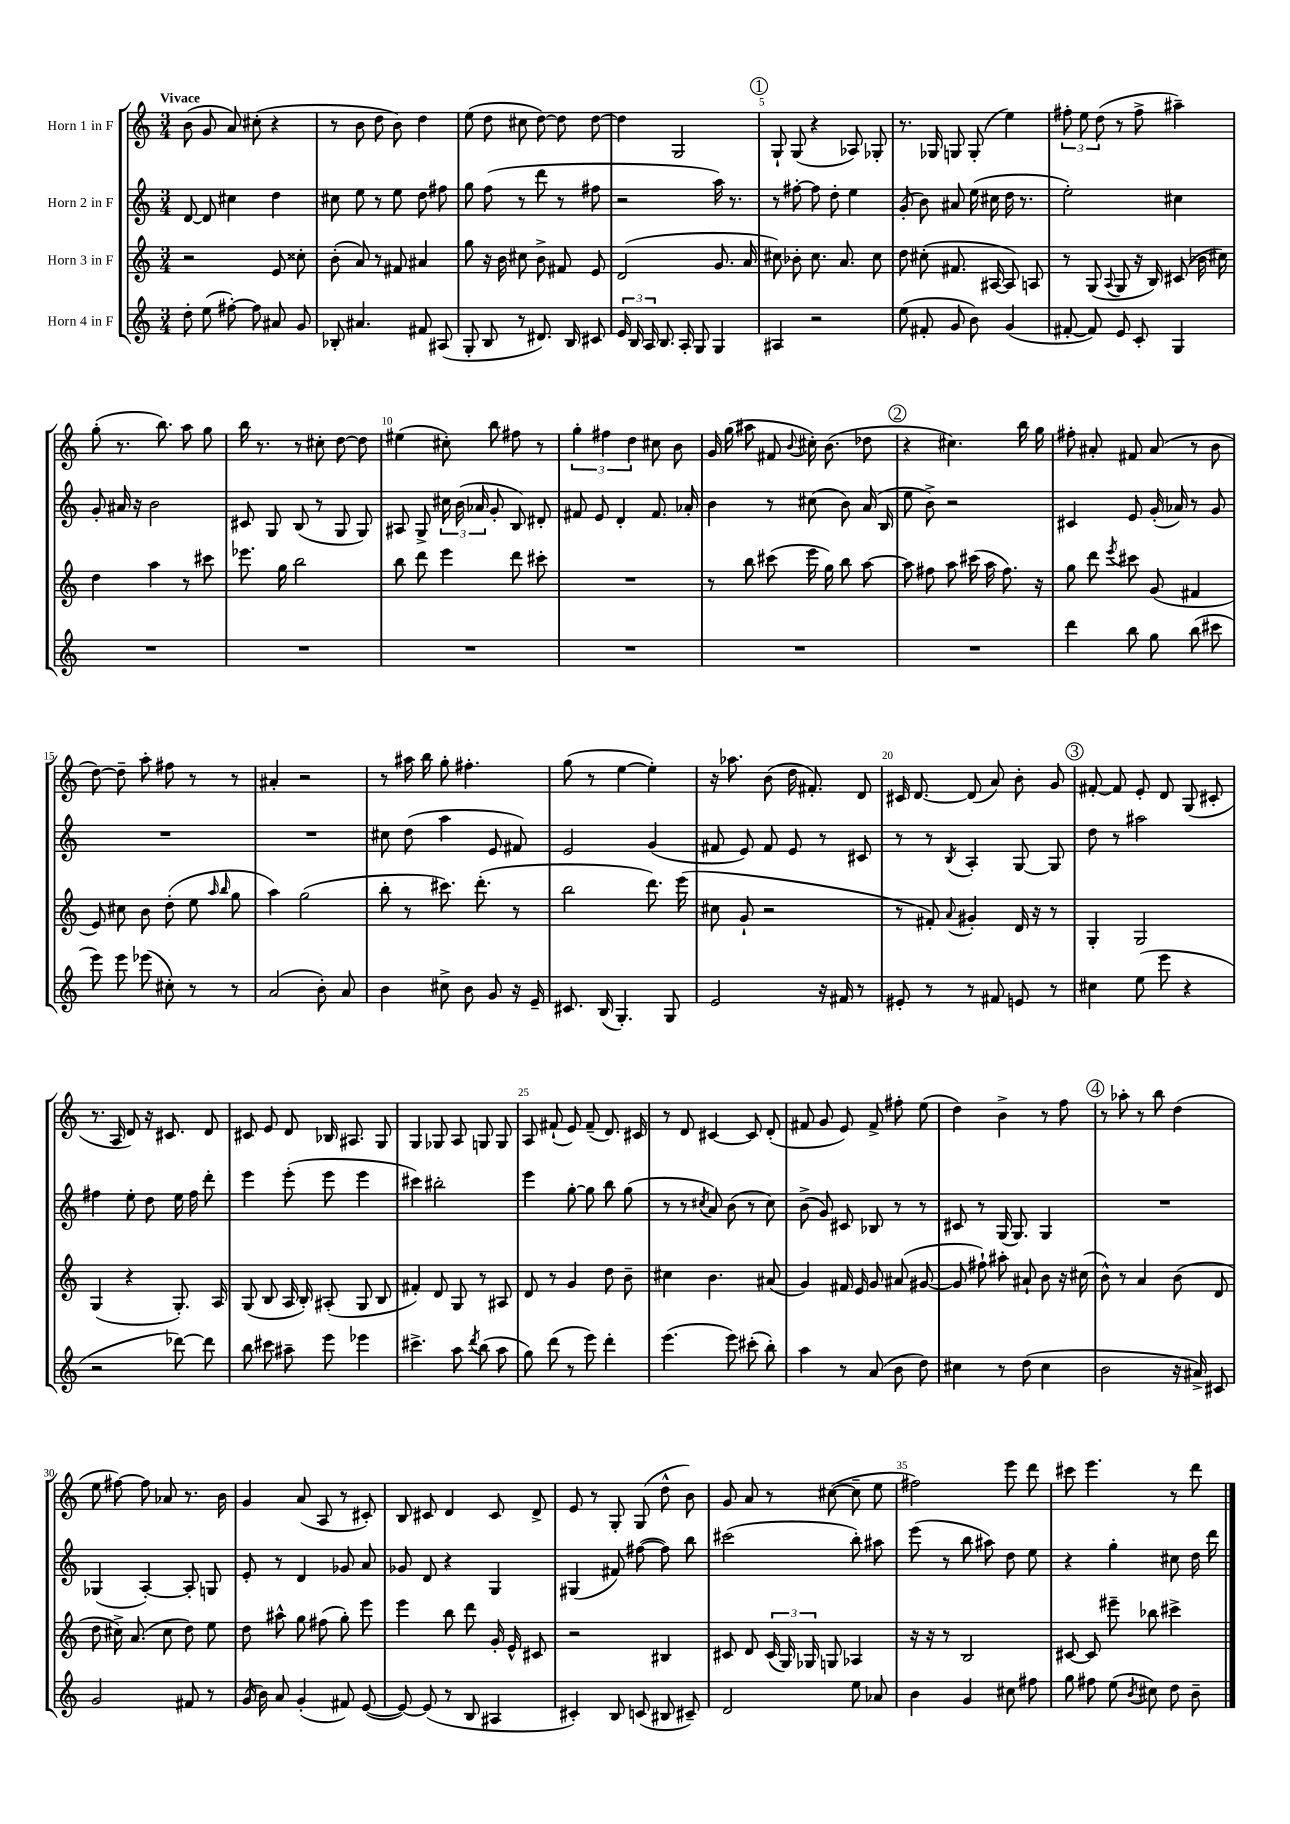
<<
\new StaffGroup <<
\new Staff = "s0" \with { instrumentName = "Horn 1 in F" } {
    \clef treble \key c \major \numericTimeSignature \time 3/4 \tempo "Vivace"
    \autoBeamOff b'8( g'8 a'8) cis''8-.( r4 |
    r8 b'8 d''8 b'8) d''4 |
    e''8( d''8 cis''8 d''8~) d''8 d''8~ |
    d''4 g2 |
    \mark \markup { \circle "1" } g8-! g8( r4 aes8) ges8-. |
    r8. ges16 g8 g8-.( e''4) |
    \tuplet 3/2 { fis''8-. e''8 d''8( } r8 fis''8-> ais''4--) |
    g''8-.( r8. b''8.) a''8 g''8 |
    b''16 r8. r8 cis''8-. d''8~ d''8 |
    eis''4( cis''8-.) b''8 fis''8 r8 |
    \tuplet 3/2 { g''4-. fis''4 d''4 } cis''8 b'8 |
    g'16 g''16( ais''8 fis'8 \appoggiatura { b'8 } cis''16-.) b'8.( des''8 |
    \mark \markup { \circle "2" } r4 cis''4.) b''16 g''16 |
    fis''8-. ais'8-. fis'8 ais'8( r8 b'8 |
    d''8~) d''8-- a''8-. fis''8 r8 r8 |
    ais'4-. r2 |
    r8 ais''16 b''16 g''8-. fis''4.-. |
    g''8( r8 e''4~ e''4-.) |
    r16 aes''8. b'8( d''16 fis'8.-.) d'8 |
    cis'16 d'8.~ d'8( a'8) b'8-. g'8 |
    \mark \markup { \circle "3" } fis'8~-. fis'8 e'8-. d'8 g8( cis'8-. |
    r8. a16 d'8) r16 cis'8. d'8 |
    cis'8 e'8 d'8 bes16 ais8. g8 |
    g4 ges8 a8 g8 g8 |
    a8 fis'8-!( e'8) fis'8--( d'8.) cis'16 |
    r8 d'8 cis'4~ cis'8 d'8-.( |
    fis'8 g'8 e'8) fis'8-> fis''8-. e''8( |
    d''4) b'4-> r8 f''8 |
    \mark \markup { \circle "4" } r8 aes''8-. r8 b''8 d''4( |
    e''8 fis''8~) fis''8 aes'8 r8. b'16 |
    g'4 a'8( a8 r8 cis'8-.) |
    b8 cis'8 d'4 cis'8 d'8-> |
    e'8 r8 g8-. g8( d''8-^ b'8) |
    g'8 a'8 r8 cis''8~( cis''8-- e''8 |
    fis''2) e'''8 d'''8 |
    cis'''8 e'''4. r8 d'''8 \bar "|." |
}
\new Staff = "s1" \with { instrumentName = "Horn 2 in F" } {
    \clef treble \key c \major \numericTimeSignature \time 3/4
    \autoBeamOff d'8~ d'8 cis''4 d''4 |
    cis''8 e''8 r8 e''8 d''8 fis''8 |
    g''8 f''8( r8 d'''8 r8 fis''8 |
    r2 a''16) r8. |
    \mark \markup { \circle "1" } r8 fis''8~-. fis''8 d''8-. e''4 |
    g'8-.( b'8) ais'8 e''16( cis''16 d''16 r8. |
    e''2-.) cis''4 |
    g'8-. ais'16 r16 b'2 |
    cis'8 g8 b8( r8 g8 g8) |
    ais8 g8-> \tuplet 3/2 { cis''16 b'16( aes'16 } g'8-. b8) dis'8-. |
    fis'8 e'8 d'4-. fis'8. aes'16-. |
    b'4 r8 cis''8( b'8) a'16( b16 |
    \mark \markup { \circle "2" } e''8 b'8->) r2 |
    cis'4 e'8 g'16-.( aes'16) r8 g'8 |
    R2. |
    R2. |
    cis''8 d''8( a''4 e'8 fis'8) |
    e'2 g'4( |
    fis'8 e'8) fis'8 e'8 r8 cis'8 |
    r8 r8 \acciaccatura { b8 } a4-. g8~ g8 |
    \mark \markup { \circle "3" } d''8 r8 ais''2 |
    fis''4 e''8-. d''8 e''16 fis''16 d'''8-. |
    e'''4 e'''8-.( e'''8 e'''4 |
    cis'''4) bis''2-. |
    e'''4 g''8~-. g''8 b''8 g''8( |
    r8 r8 \acciaccatura { cis''8 } a'8) b'8( r8 cis''8) |
    b'8->( g'8) cis'8 bes8 r8 r8 |
    cis'8 r8 g16( g8.) g4 |
    \mark \markup { \circle "4" } R2. |
    ges4( a4~-.) a8-. g8 |
    e'8-. r8 d'4 ges'8 a'8 |
    ges'8 d'8 r4 g4 |
    gis4( fis'8) fis''8~( fis''8) b''8 |
    cis'''2( b''8-.) ais''8 |
    e'''8( r8 b''8 ais''8) d''8 e''8 |
    r4 g''4-. cis''8 d''16 d'''16 \bar "|." |
}
\new Staff = "s2" \with { instrumentName = "Horn 3 in F" } {
    \clef treble \key c \major \numericTimeSignature \time 3/4
    \autoBeamOff r2 e'8 cisis''8-. |
    b'8-.( a'8) r8 fis'8 ais'4 |
    g''8 r16 b'16 cis''8 b'8-> fis'8 e'8 |
    d'2( g'8. a'16 |
    \mark \markup { \circle "1" } cis''8) bes'8-. cis''8. a'8. cis''8 |
    d''8 cis''8-.( fis'8. ais16~ ais8) a8 |
    r8 g8( \appoggiatura { a8 } g8 r16 b16) cis'8( bes'16 cis''16) |
    d''4 a''4 r8 cis'''8 |
    ees'''8. g''16 b''2 |
    b''8 d'''8 e'''4 d'''8 cis'''8-. |
    R2. |
    r8 b''8 cis'''8( e'''16 g''16) b''8 a''8~ |
    \mark \markup { \circle "2" } a''8 fis''8 a''8 cis'''16( a''16 fis''8.) r16 |
    g''8 d'''8 \acciaccatura { e'''8 } cis'''8 g'8( fis'4 |
    e'8) cis''8 b'8 d''8-.( e''8 \grace { a''16 b''16 } g''8 |
    a''4) g''2( |
    b''8-. r8 cis'''8.) d'''8.-.( r8 |
    b''2 d'''8.) e'''16( |
    cis''8 g'8-! r2 |
    r8 fis'8-.) \appoggiatura { a'8 } gis'4-. d'16 r16 r8 |
    \mark \markup { \circle "3" } g4-. g2 |
    g4( r4 g8.-.) a16 |
    g8( b8 a16 b16-.) ais8-.( g8 b8 |
    fis'4-.) d'8 g8 r8 ais8 |
    d'8 r8 g'4 d''8 b'8-- |
    cis''4 b'4. ais'8( |
    g'4) fis'16 e'16 g'8 ais'8( gis'8~ |
    gis'8 fis''8-!) ais''8-. ais'8-! b'8 r16 cis''16( |
    \mark \markup { \circle "4" } b'8-^) r8 a'4 b'8( d'8 |
    d''8 cis''16->) a'8.( cis''8 d''8) e''8 |
    d''8 ais''8-^ g''8 fis''8( g''8-.) e'''8 |
    e'''4 b''8 d'''8 g'16-. e'16-^ cis'8 |
    r2 bis4 |
    cis'8 d'8 \tuplet 3/2 { cis'16( g16) ges16 } g8 aes4 |
    r16 r16 r8 b2 |
    cis'8~ cis'8 eis'''8-- bes''8 cis'''4-> \bar "|." |
}
\new Staff = "s3" \with { instrumentName = "Horn 4 in F" } {
    \clef treble \key c \major \numericTimeSignature \time 3/4
    \autoBeamOff d''8-. e''8( fis''8~-.) fis''8 ais'8 g'8 |
    bes8-. ais'4. fis'8 ais8( |
    g8-. b8 r8 dis'8.) b16 cis'8 |
    \tuplet 3/2 { e'16 b16 a16 } b8. a16-. g8 g4 |
    \mark \markup { \circle "1" } ais4 r2 |
    e''8( fis'8-. g'8 b'8) g'4( |
    fis'8~-. fis'8) e'8 c'8-. g4 |
    R2. |
    R2. |
    R2. |
    R2. |
    R2. |
    \mark \markup { \circle "2" } R2. |
    d'''4 b''8 g''8 b''8( cis'''8 |
    e'''8) e'''8 ees'''8( cis''8-.) r8 r8 |
    a'2( b'8-.) a'8 |
    b'4 cis''8-> b'8 g'8 r16 e'16-- |
    cis'8. b16( g4.-.) g8 |
    e'2 r16 fis'16 r8 |
    eis'8-. r8 r8 fis'8 e'8 r8 |
    \mark \markup { \circle "3" } cis''4 e''8( e'''8 r4 |
    r2 des'''8~) des'''8 |
    b''8 cis'''8 ais''8-- e'''8 ees'''4 |
    cis'''4.-> a''8 \acciaccatura { d'''8 } b''8( a''8 |
    g''8) d'''8( r8 e'''8) d'''4-. |
    e'''4.( e'''8) cis'''8-.( b''8-.) |
    a''4 r8 a'8( b'8 d''8) |
    cis''4 r8 d''8( cis''4 |
    \mark \markup { \circle "4" } b'2 r16 ais'16->) cis'8 |
    g'2 fis'8 r8 |
    g'16( b'16) a'8 g'4-.( fis'8) e'8~( |
    e'8~) e'8( r8 b8 ais4 |
    cis'4-.) b8 c'8( bis8 cis'8--) |
    d'2 e''8 aes'8 |
    b'4 g'4 cis''8 fis''8 |
    g''8 fis''8 e''8( \acciaccatura { b'8 } cis''8) d''8 b'8-- \bar "|." |
}
>>
>>
\layout { \context { \Score \override BarNumber.break-visibility = ##(#f #t #t) barNumberVisibility = #(every-nth-bar-number-visible 5) } }
